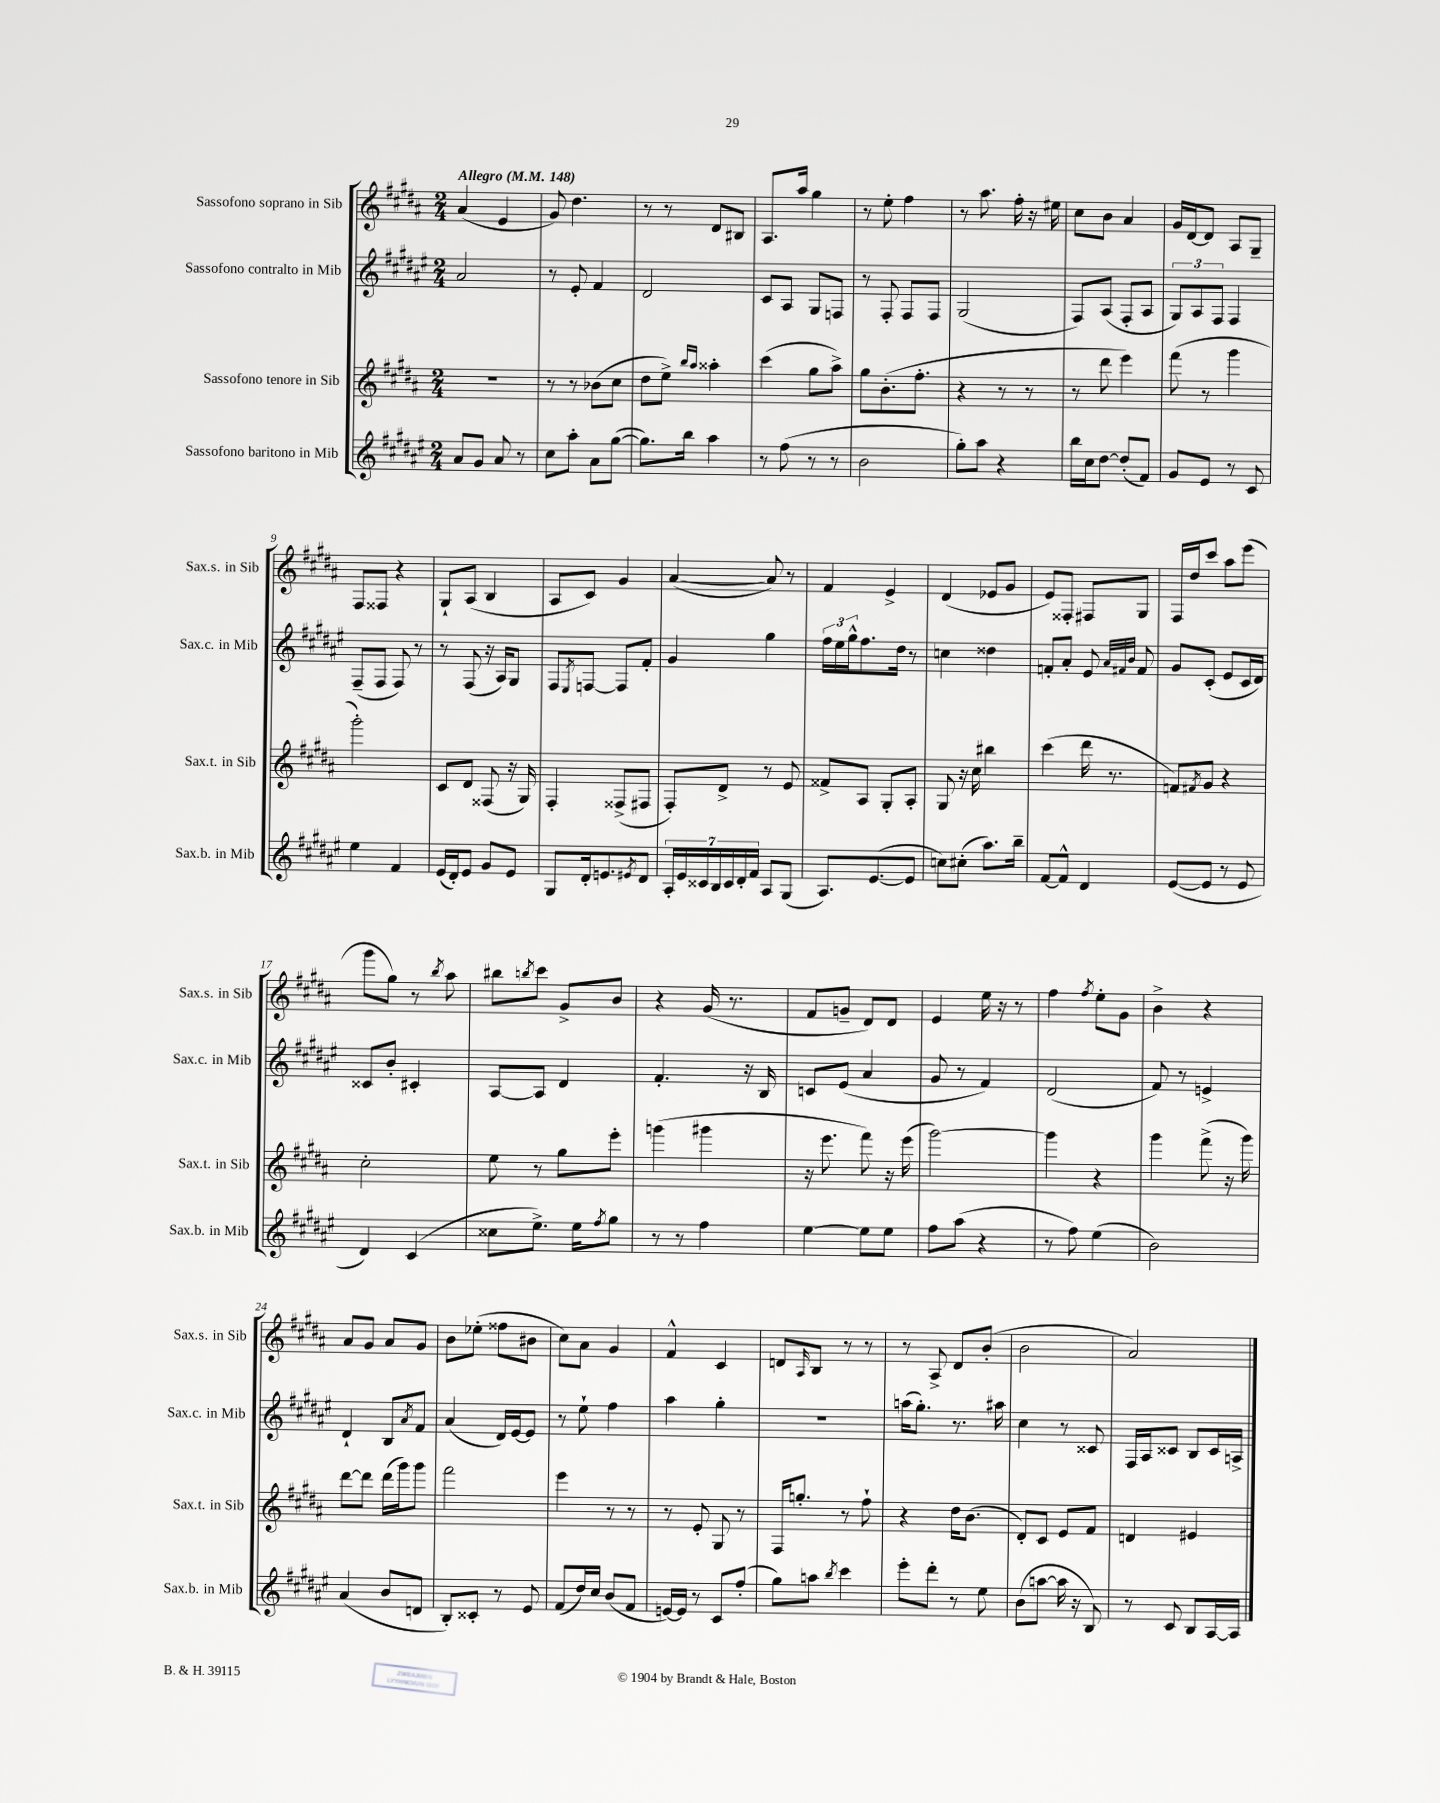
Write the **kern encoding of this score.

**kern	**kern	**kern	**kern
*part4	*part3	*part2	*part1
*staff4	*staff3	*staff2	*staff1
*I"Sassofono baritono in Mib	*I"Sassofono tenore in Sib	*I"Sassofono contralto in Mib	*I"Sassofono soprano in Sib
*I'Sax.b. in Mib	*I'Sax.t. in Sib	*I'Sax.c. in Mib	*I'Sax.s. in Sib
*clefG2	*clefG2	*clefG2	*clefG2
*k[f#c#g#d#a#e#]	*k[f#c#g#d#a#]	*k[f#c#g#d#a#e#]	*k[f#c#g#d#a#]
*M2/4	*M2/4	*M2/4	*M2/4
*MM148	*MM148	*MM148	*MM148
=1	=1	=1	=1
!	!	!	!LO:TX:a:B:t=Allegro
8a#/L	2r	2a#/	(4a#/
8g#/J	.	.	.
8a#/	.	.	4e/
8r	.	.	.
=2	=2	=2	=2
8cc#\L	8r	8r	8g#/)
8aa#'\J	8r	8e#'/	4.dd#\
8a#\L	(8b-X\L	4f#/	.
([8gg#\J	8cc#\J	.	.
=3	=3	=3	=3
8.gg#\L])	8dd#\L	2d#/	8r
.	8ee^\J)	.	8r
16bb\Jk	.	.	.
.	16qqbb/LL	.	.
.	16qqaa#/JJ	.	.
4aa#\	4aa##X'\	.	8d#/L
.	.	.	8B#X/J
=4	=4	=4	=4
8r	(4ccc#\	8c#/L	8.A#/L
(8ff#\	.	8A#/J	.
.	.	.	16aa#/Jk
8r	8gg#\L	8G#/L	4gg#\
8r	8aa#^\J)	8Fn/J	.
=5	=5	=5	=5
2b\	8gg#\L	8r	8r
.	(8.b'\	8F#'/	8ee'\
.	.	8F#/L	4ff#\
.	8.ff#'\J	.	.
.	.	8F#/J	.
=6	=6	=6	=6
8gg#'\L)	4r	(2G#/	8r
8aa#\J	.	.	8.aa#\
4r	8r	.	.
.	.	.	16ff#'\
.	8r	.	16r
.	.	.	16ee#X\
=7	=7	=7	=7
16bb\LL	8r	8F#/L)	8cc#\L
16cc#\J	.	.	.
[8dd#\J	8ddd#\	(8A#/J	8b\J
(8dd#'/L]	4eee\)	8F#'/L	4a#/
8f#/J)	.	8A#/J	.
=8	=8	=8	=8
8g#/L	(8fff#\	12G#/L)	16g#/LL
.	.	.	[16d#/J
.	.	12A#/	.
8e#/J	8r	.	8d#/J]
.	.	12F#/J	.
8r	4ggg#\	4F#/	8A#/L
8c#/	.	.	8G#~/J
!!LO:LB:g=z
=9	=9	=9	=9
4ee#\	2ggg#'\)	(8F#~/L	8F#/L
.	.	8F#/J	8F##X/J
4f#/	.	8F#/)	4r
.	.	8r	.
=10	=10	=10	=10
(16e#/LL	8c#/L	8r	8G#`/L
16d#'/J)	.	.	.
8e#/J	8d#/J	(8F#/	(8A#/J
8g#/L	(8F##X/	16r	4B/
.	.	16A#/KL)	.
8e#/J	16r	8G#/J	.
.	16G#/)	.	.
=11	=11	=11	=11
8G#/L	4F#'/	8F#/L	8A#/L
.	.	8qE#/	.
16d#'/k	.	[8Fn/J	8c#/J)
8.en/	.	.	.
.	(8F##X^/L	8F/L]	4g#/
8qe#X/	.	.	.
8d#/J	8F#X/J	8f#'/J	.
=12	=12	=12	=12
28A#'/LL	8F#'/L)	4g#/	([4a#/
28e#/	.	.	.
28c##X/	.	.	.
28B/	.	.	.
.	8d#^/J	.	.
28c##/	.	.	.
28d#'/	.	.	.
28f#/JJ	.	.	.
8A#/L	8r	4gg#\	8a#/])
(8G#/J	8e/	.	8r
=13	=13	=13	=13
8.A#/L)	8f##X^/L	24ff#\LL	4f#/
.	.	24ee#\	.
.	.	24gg#^^\J	.
.	8A#/J	8.ff#\	.
([8.e#/	.	.	.
.	8G#'/L	.	4e^/
.	.	16dd#\Jk	.
8e#/J]	8A#'/J	8r	.
=14	=14	=14	=14
8ccn\L)	8G#/	4ccn\	(4d#/
(8cc#X'\J	16r	.	.
.	16cc#\	.	.
8.aa#\L)	4bb#X\	4dd##X\	8e-X/L
.	.	.	8g#/J
16bb~\Jk	.	.	.
=15	=15	=15	=15
[8f#/L	(4ccc#\	8fn'/L	8e/L)
8f#^^/J]	.	8a#'/J	8F##X'/J
4d#/	16ddd#\	8e#/	8F#X/L
.	8.r	.	.
.	.	32qqa#/LLL	.
.	.	32qqf#X/	.
.	.	32qqb/JJJ	.
.	.	8f#/	8G#/J
=16	=16	=16	=16
([8e#/L	8fn/L)	8g#/L	16F#/LL
.	.	.	16dd#/J
.	8qf#X/	.	.
8e#/J]	8g#/J	(8c#'/J	8ccc#/J
8r	4r	8e#/L	8aa#\L
8e#/	.	16c#/L	(8eee\J
.	.	16d#/JJ)	.
!!LO:LB:g=z
=17	=17	=17	=17
4d#/)	2cc#'\	8c##X/L	8ggg#\L
.	.	8b'/J	8gg#\J)
(4c#/	.	4c#X'/	8r
.	.	.	8qbb/
.	.	.	8aa#\
=18	=18	=18	=18
8cc##X\L	8ee\	[8A#/L	8bb#X\L
.	.	.	8qbbn/
8.ee#^\J)	8r	8A#/J]	8ccc#\J
.	8gg#\L	4d#/	8g#^/L
16ee#\KL	.	.	.
8qff#/	.	.	.
8gg#\J	8eee'\J	.	8b/J
=19	=19	=19	=19
8r	(4gggn\	4.f#'/	4r
8r	.	.	.
4ff#\	4ggg#X\	.	(16g#/
.	.	.	8.r
.	.	16r	.
.	.	16B/	.
=20	=20	=20	=20
[4ee#\	16r	8cn/L	8f#/L
.	8.eee\	.	.
.	.	(8e#/J	8gn~/J
8ee#\L]	8fff#\)	4a#/	8d#/L)
8ee#\J	16r	.	8d#/J
.	(16eee\	.	.
=21	=21	=21	=21
8ff#\L	[2ggg#\)	8g#/	4e/
(8aa#\J	.	8r	.
4r	.	4f#/)	16ee\
.	.	.	16r
.	.	.	8r
=22	=22	=22	=22
8r	4ggg#\]	(2d#/	4ff#\
8ff#\)	.	.	.
.	.	.	8qff#/
(4ee#\	4r	.	8ee'\L
.	.	.	8g#\J
=23	=23	=23	=23
2b\)	4ggg#\	8f#/)	4b^\
.	.	8r	.
.	(8fff#^\	4en^/	4r
.	16r	.	.
.	16ggg#\)	.	.
!!LO:LB:g=z
=24	=24	=24	=24
(4a#/	[8ddd#\L	4d#`/	8a#/L
.	8ddd#\J]	.	8g#/J
8b/L	(16ddd#\LL	8B/L	8a#/L
.	16ggg#\J)	.	.
.	.	8qa#/	.
8dn/J	8ggg#\J	8f#/J	8g#/J
=25	=25	=25	=25
8B'/L)	2fff#\	(4a#/	8b\L
8c##X'/J	.	.	(8ee-X'\J
8r	.	16d#/LL)	8ff##X\L
.	.	[16e#/J	.
8e#/	.	8e#/J]	8b#X\J
=26	=26	=26	=26
(8f#/L	4eee\	8r	8cc#\L)
16dd#/L)	.	8ee#`\	8a#\J
16cc#/JJ	.	.	.
(8b/L	8r	4ff#\	4g#/
8f#/J	8r	.	.
=27	=27	=27	=27
[16en/LL)	8r	4aa#\	4f#^^/
16e/JJ]	.	.	.
8r	8e'/	.	.
8c#/L	8G#/	4gg#'\	4c#/
(8ff#'/J	8r	.	.
=28	=28	=28	=28
8gg#\L)	16F#/KL	2r	8dn/L
.	8.ggn'/J	.	.
.	.	.	16qqA#/
8aan\J	.	.	8B/J
8qbb/	.	.	.
4ccc#\	8r	.	8r
.	8ff#`\	.	8r
=29	=29	=29	=29
8eee#'\L	4r	(16aan\KL	8r
.	.	8.gg#'\J)	.
8ddd#'\J	.	.	8A#^/
8r	16dd#\KL	8.r	8d#/L
.	(8.b\J	.	.
8ee#\	.	.	(8b'/J
.	.	16aa#X\	.
=30	=30	=30	=30
(8b\L	8d#'/L)	4cc#\	2b\
[8aan\J	8c#/J	.	.
16aa\]	8e/L	8r	.
16r	.	.	.
8B/)	8f#/J	8c##X/	.
=31	=31	=31	=31
8r	4dn/	16F#/LL	2a#/)
.	.	16A#/J	.
8c#/	.	8c##X/J	.
8B/L	4e#X/	8B/L	.
[16A#/L	.	16c##/L	.
16A#/JJ]	.	16An^/JJ	.
==	==	==	==
*-	*-	*-	*-
